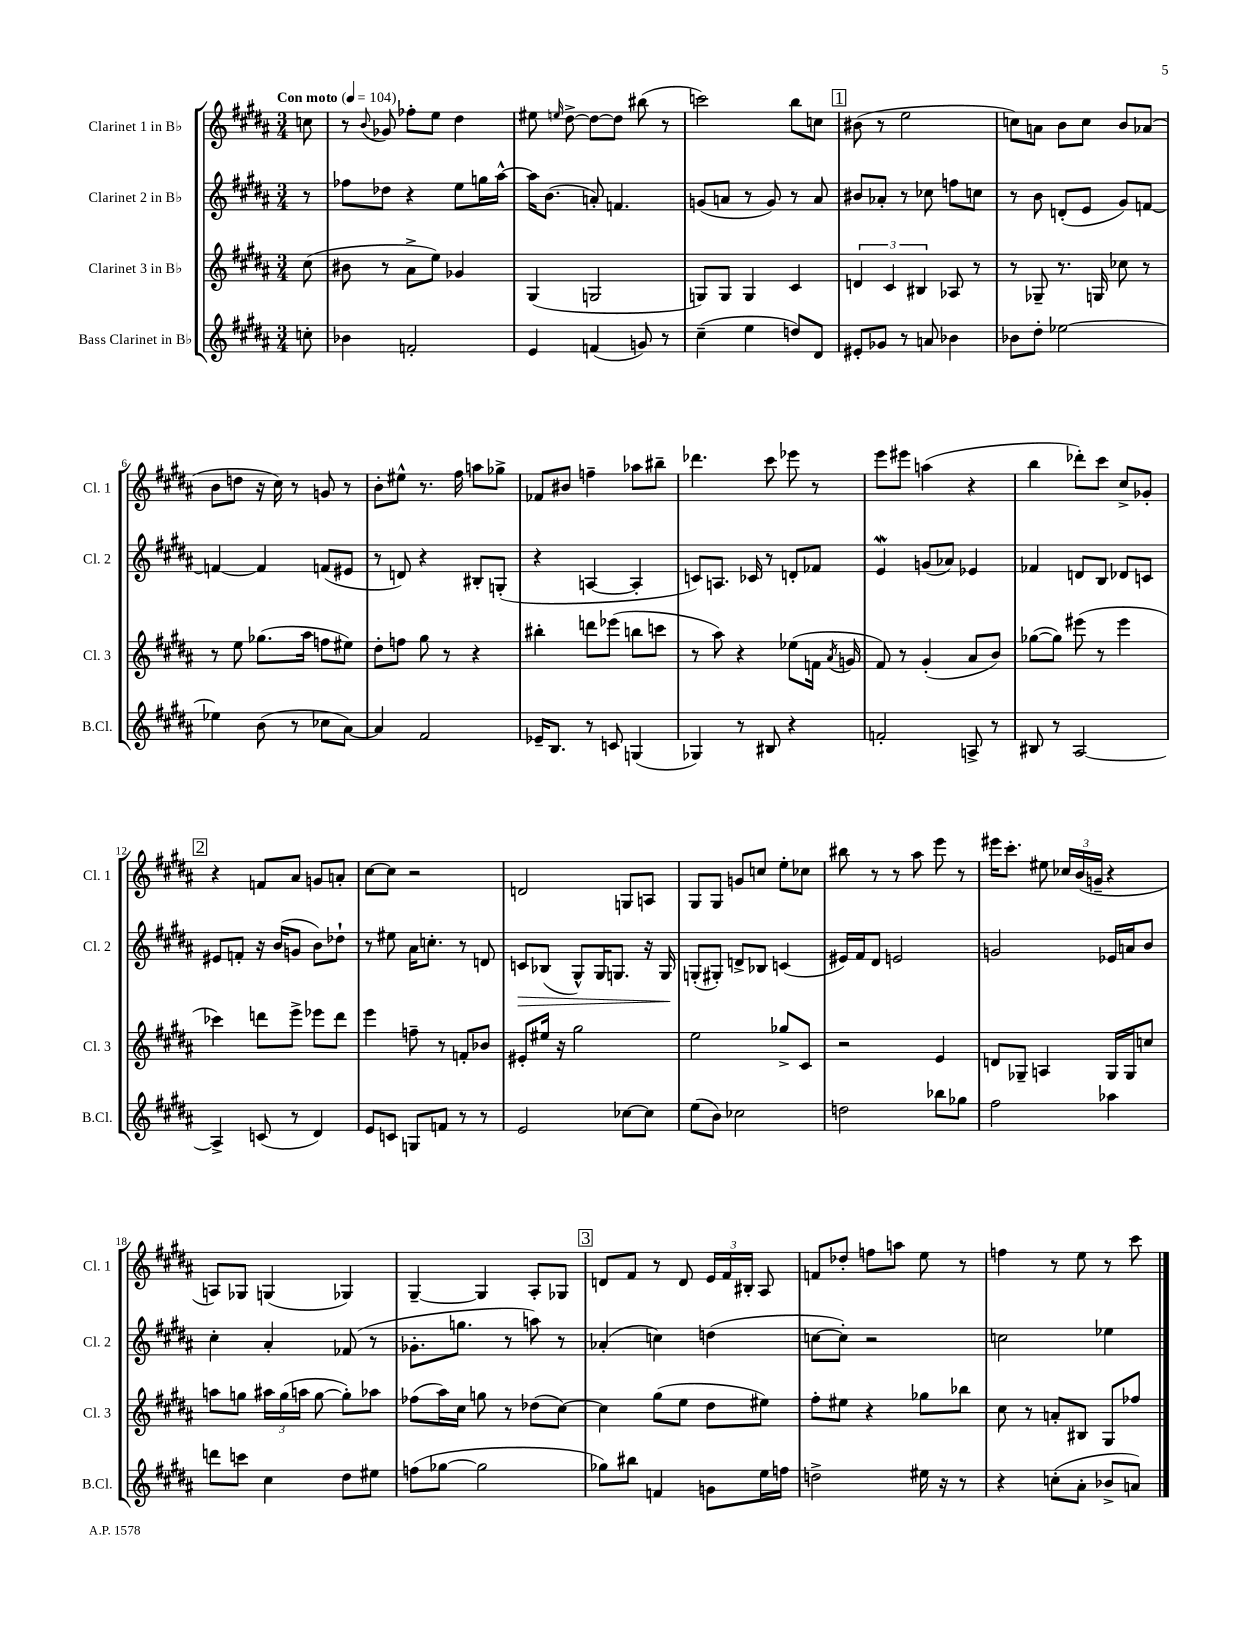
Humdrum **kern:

**kern	**kern	**kern	**kern
*staff4	*staff3	*staff2	*staff1
*clefG2	*clefG2	*clefG2	*clefG2
*k[f#c#g#d#a#]	*k[f#c#g#d#a#]	*k[f#c#g#d#a#]	*k[f#c#g#d#a#]
*M3/4	*M3/4	*M3/4	*M3/4
*MM104	*MM104	*MM104	*MM104
8cc'	(8cc#	8r	8cc
=	=	=	=
4b-	8b#	8ff-	8r
.	.	.	8qqb
.	8r	8dd-	8g-
2f'	8a#^	4r	8ff-'
.	8ee)	.	8ee
.	4g-	8ee	4dd#
.	.	16gg	.
.	.	[16aa#^^	.
=	=	=	=
4e	(4G#	16aa#]	8ee#
.	.	(8.b	.
.	.	.	16qqee
.	.	.	[8dd#^
(4f	2G	8a')	8dd#_
.	.	4.f	8dd#]
8g)	.	.	(8bb#
8r	.	.	8r
=	=	=	=
(4cc#~	8G)	(8g	2ccc)
.	8G	8a	.
4ee	4G	8r	.
.	.	8g)	.
8dd)	4c#	8r	8bb
8d#	.	8a	8cc
=	=	=	=
8e#'	6d	8b#	(8b#
8g-	.	8a-'	8r
.	6c#	.	.
8r	.	8r	2ee
.	6B#	.	.
8a	.	8cc-	.
4b-	8A-	8ff	.
.	8r	8cc	.
=	=	=	=
8b-	8r	8r	8cc)
8dd#'	8G-~	8b	8a
[2ee-	8.r	(8d'	8b
.	.	8e	8cc
.	16G	.	.
.	8cc-	8g#)	8b
.	8r	[8f	(8a-
=	=	=	=
4ee-]	8r	4f_	8b
.	8ee	.	8dd
(8b	(8.gg-	4f]	16r
.	.	.	16cc#)
8r	.	.	8r
.	16aa#	.	.
8cc-	8ff	(8f	8g
[8a#)	8ee#)	8e#	8r
=	=	=	=
4a#]	8dd#'	8r	8b'
.	8ff	8d)	8ee#^^
2f#	8gg#	4r	8.r
.	8r	.	.
.	.	.	16ff#
.	4r	8B#'	8aa
.	.	(8G'	8gg-^
=	=	=	=
16e-~	4bb#'	4r	8f-
8.B	.	.	.
.	.	.	8b#
8r	8ddd	[4A	4ff~
8c	(8eee-	.	.
(4G	8bb	4A']	8aa-
.	8ccc	.	8bb#~
=	=	=	=
4G-)	8r	8c)	4.ddd-
.	8aa#)	8.A	.
8r	4r	.	.
.	.	16c-	.
8B#	.	8r	8ccc#
4r	(8ee-	8d'	8eee-
.	16f	8f-	8r
.	8qa#	.	.
.	16g	.	.
=	=	=	=
2f'	8f#)	4e	8eee
.	8r	.	8eee#
.	(4g#'	(8g	(4aa
.	.	8a-)	.
8A^	8a#	4e-	4r
8r	8b)	.	.
=	=	=	=
8B#	([8gg-	4f-	4bb
8r	8gg-])	.	.
[2A#	(8eee#	8d	8ddd-')
.	8r	8B	8ccc#
.	4eee#	8d-	8cc#^
.	.	8c	8g-'
=	=	=	=
4A#^]	4ccc-)	8e#	4r
.	.	8f'	.
(8c	8ddd	16r	8f
.	.	(16b	.
8r	8eee^	8g	8a#
4d#)	8eee-	8b)	8g
.	8ddd	8dd-`	8a'
=	=	=	=
8e	4eee	8r	[8cc#
8c	.	8ee#	8cc#]
8G	8ff~	16a#	2r
.	.	8.cc'	.
8f	8r	.	.
8r	8f'	8r	.
8r	8b-	8d	.
=	=	=	=
2e	8e#'	8c	2d
.	16ee#	(8B-	.
.	16r	.	.
.	2gg#	8G#^^)	.
.	.	16G#	.
.	.	8.G	.
[8cc-	.	.	8G
8cc-]	.	16r	8A
.	.	16G	.
=	=	=	=
(8ee	2ee	(8G'	8G#
8b)	.	8G#')	8G#
2cc-	.	8d^	8g
.	.	8B-	8cc
.	8gg-^	(4c	8ee'
.	8c#	.	8cc-
=	=	=	=
2dd	2r	16e#)	8bb#
.	.	16f#	.
.	.	8d#	8r
.	.	2e	8r
.	.	.	8aa#
8bb-	4e	.	8eee
8gg-	.	.	8r
=	=	=	=
2ff#	8d	2g	16eee#
.	.	.	8.ccc#'
.	8G-~	.	.
.	4A	.	8ee#
.	.	.	24cc-
.	.	.	(24b
.	.	.	24g~
4aa-	16G-	16e-	4r
.	16G-	16a	.
.	8cc	8b	.
=	=	=	=
8ddd	8aa	4cc#'	8A)
8ccc	8gg	.	8G-
4cc#	24aa#	4a#'	(4G
.	(24gg	.	.
.	24aa	.	.
.	[8gg	.	.
8dd#	8gg'])	(8f-	4G-)
8ee#	8aa-	8r	.
=	=	=	=
(8ff	(8ff-	8.g-'	[4G#~
[8gg-	16aa#)	.	.
.	16cc#	8.gg	.
2gg-]	8gg	.	4G#]
.	8r	8r	.
.	(8dd-	8aa)	8A#'
.	[8cc#)	8r	8G-
=	=	=	=
8gg-)	4cc#]	(4a-'	8d
8bb#	.	.	8f#
4f	(8gg#	4cc)	8r
.	8ee	.	8d
8g	8dd#	(4dd	24e
.	.	.	24f#
.	.	.	24B#'
16ee	8ee#)	.	8A#
16ff	.	.	.
=	=	=	=
2dd^	8ff#'	[8cc	8f
.	8ee#	8cc'])	8dd-'
.	4r	2r	8ff
.	.	.	8aa
16ee#	8gg-	.	8ee
16r	.	.	.
8r	8bb-	.	8r
=	=	=	=
4r	8cc#	2cc	4ff
.	8r	.	.
(8cc'	8a'	.	8r
8a#'	8B#	.	8ee
8b-^	8G#	4ee-	8r
8a)	8ff-	.	8ccc#
==	==	==	==
*-	*-	*-	*-
